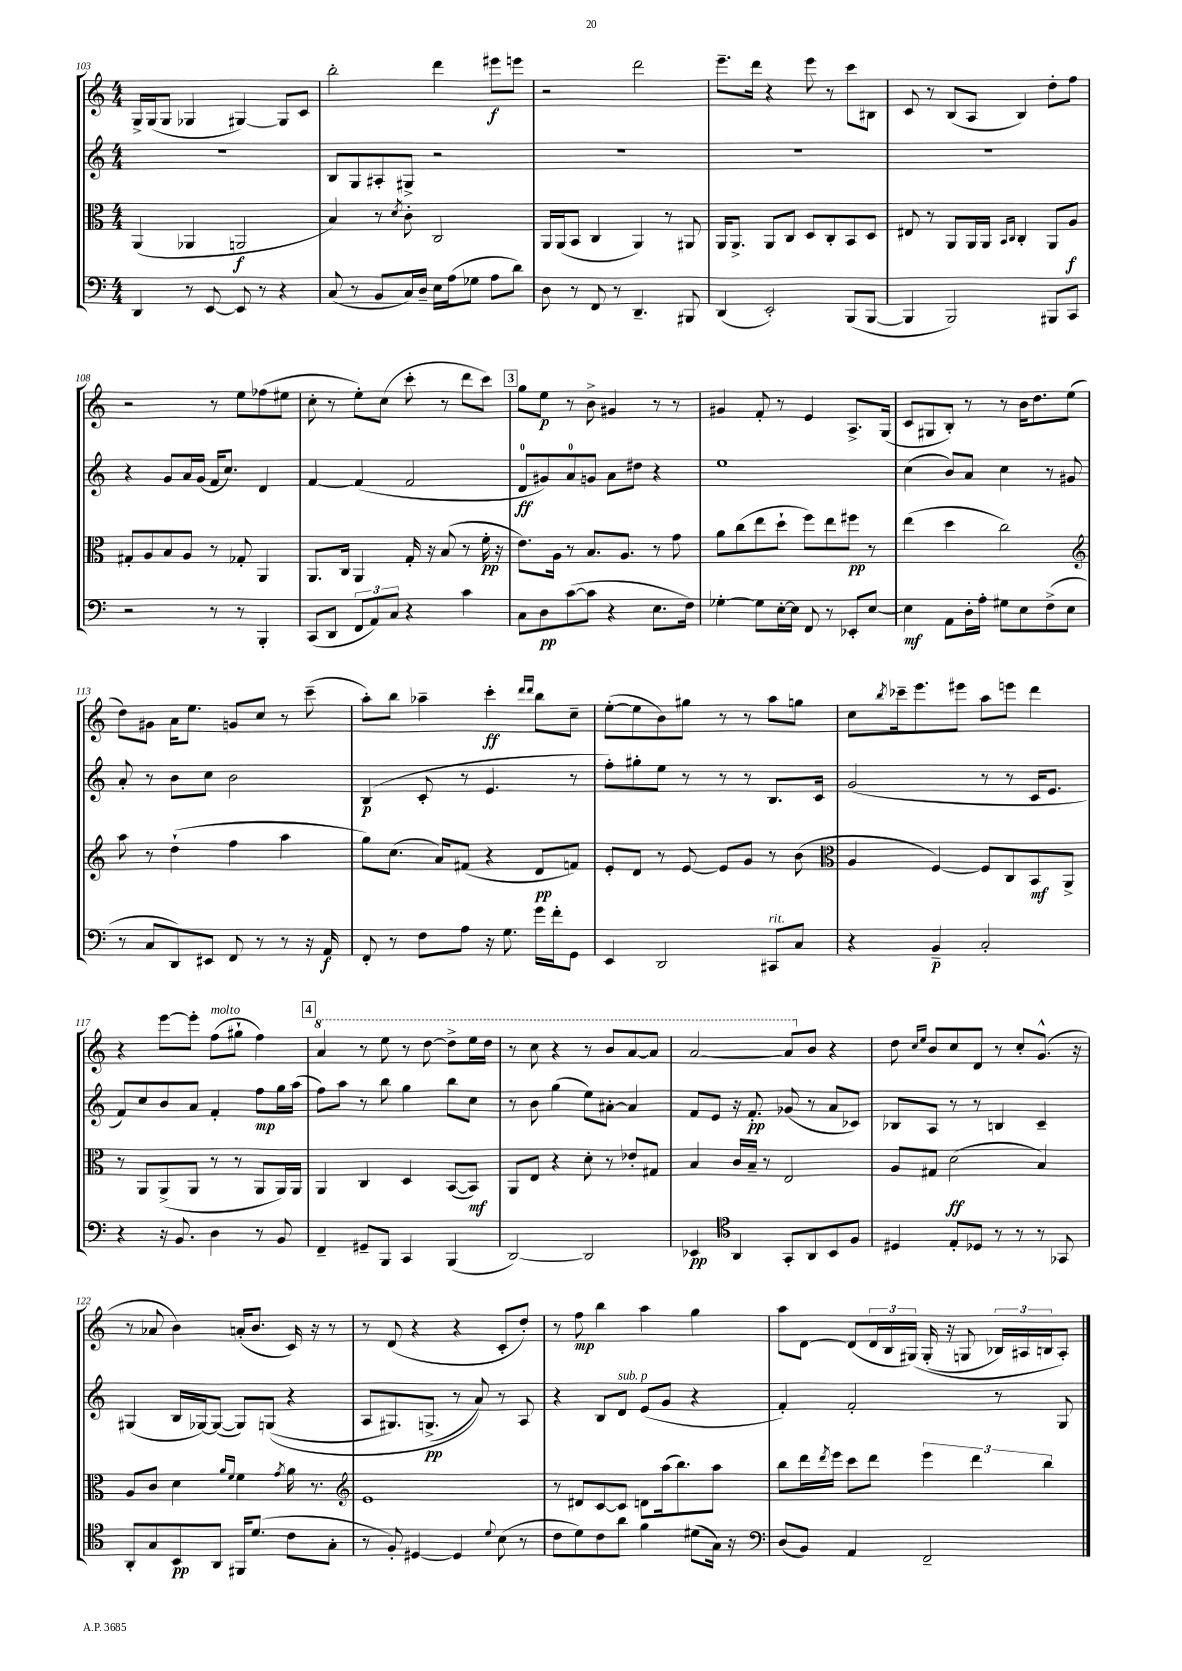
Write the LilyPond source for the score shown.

<<
\new StaffGroup <<
\new Staff = "s0" {
    \clef treble \key c \major \numericTimeSignature \time 4/4
    g16-> g16( g8 ges4 gis4~) gis8 c'8 |
    b''2-. d'''4 eis'''8\f e'''8 |
    r2 d'''2 |
    e'''8.-- d'''16 r4 e'''8 r8 c'''8 bis8 |
    c'8 r8 b8( a8 b4) d''8-. f''8 |
    r2 r8 e''8 fes''8( eis''8 |
    c''8-. r8 e''8-.) c''8( c'''8-. r8 d'''8 c'''8) |
    \mark \markup { \box "3" } g''8 e''8\p r8 b'8-> gis'4 r8 r8 |
    gis'4 f'8-. r8 e'4 a8.-> g16( |
    c'8 gis8 b8-.) r8 r8 b'16 d''8. e''8( |
    d''8) gis'8 a'16 e''8. g'8 c''8 r8 c'''8--( |
    a''8-.) b''8 aes''4-- c'''4-.\ff \grace { d'''16 d'''16 } b''8 c''8-- |
    e''8~-.( e''8 b'8) gis''8 r8 r8 a''8 g''8 |
    c''8 \acciaccatura { b''8 } ces'''16-- e'''8. eis'''8 a''8 e'''8 d'''4 |
    r4 e'''8~ e'''8-. f''8^\markup { \italic "molto" }( gis''8-! f''4) |
    \mark \markup { \box "4" } \ottava #1 a''4 r8 e'''8 r8 d'''8~ d'''8-> e'''16 d'''16 |
    r8 c'''8 r4 r8 b''8 a''8~ a''8 |
    a''2~ a''8 \ottava #0 b'8 r4 |
    d''8 \grace { c''16 e''16 } b'8 c''8 d'8 r8 c''8-. g'8.-^( r16 |
    r8 aes'8 b'4) a'16-.( b'8. c'16) r16 r8 |
    r8 d'8( r4 r4 c'8-. d''8-.) |
    r8 f''8\mp b''4 a''4 g''4 |
    a''8 d'8~ d'8( \tuplet 3/2 { d'16 b16 gis16)\( } gis16-.( r16 g8 \tuplet 3/2 { bes16) ais16 b16 } ais8-.\) \bar "|." |
}
\new Staff = "s1" {
    \clef treble \key c \major \numericTimeSignature \time 4/4
    R1 |
    b8 g8 ais8-. gis8-> r2 |
    R1 |
    R1 |
    R1 |
    r4 g'8 a'16 g'16( f'16 c''8.) d'4 |
    f'4~ f'4( f'2 |
    \mark \markup { \box "3" } d'8-0\ff gis'8) a'8-0 g'8 a'8 dis''8 r4 |
    e''1 |
    c''4( b'8) a'8 c''4 r8 gis'8 |
    a'8-. r8 b'8 c''8 b'2 |
    b4\p( c'8-. r8 e'4. r8 |
    f''8-.) gis''8-. e''8 r8 r8 r8 b8. c'16 |
    g'2( r8 r8 c'16 e'8. |
    f'8) c''8 b'8 a'8 f'4-. f''8\mp g''16 a''16( |
    \mark \markup { \box "4" } f''8) a''8 r8 b''8 g''4 b''8 c''8 |
    r8 b'8 g''4( e''8) ais'8~-. ais'4 |
    f'8 e'8 r16 f'8.-.\pp ges'8( r8 a'8 ces'8) |
    bes8 a8 r8 r8 b4 c'4-- |
    gis4( b16 ges16~) ges8~( ges8) g8(\( r4 |
    a8 gis8.) g8.->\pp( r8 a'8)\) r8 a8 |
    r4 b8 d'8^\markup { \italic "sub. p" } e'8( g'8 r4 |
    f'4-.) f'2-. r8 g8 \bar "|." |
}
\new Staff = "s2" {
    \clef alto \key c \major \numericTimeSignature \time 4/4
    a,4( aes,4 a,2\f |
    b4) r8 \acciaccatura { d'8 } c'8-. c2 |
    a,16 a,16( b,8 c4 a,4) r8 ais,8 |
    a,16 a,8.-> a,8 c8 d8 c8-. b,8 d8 |
    eis8 r8 a,8 a,16 a,16 \grace { b,16 c16 } c4-. a,8 a8\f |
    gis8-. a8 b8 a8 r8 ges8-. a,4 |
    a,8. c16 a,4 g16-. r16 b8( r8 f'16-.\pp r16 |
    \mark \markup { \box "3" } e'8.) a16 r8 b8. a8. r8 g'8 |
    a'8 c''8( e''8 d''8-! f''8) e''8 fis''8\pp r8 |
    e''4( d''4 c''2) |
    \clef treble a''8 r8 d''4-!( f''4 a''4 |
    g''8) c''8.( a'16) fis'8( r4 d'8\pp f'8) |
    e'8-. d'8 r8 e'8~ e'8 g'8 r8 b'8( |
    \clef alto a4 f4~) f8 c8 b,8\mf a,8-> |
    r8 a,8 a,8->( a,8 r8 r8 a,8 a,16) a,16 |
    \mark \markup { \box "4" } a,4 c4 d4 b,8~( b,8\mf) |
    a,8 e8 r4 d'8-. r8 ees'8-. gis8 |
    b4 c'16 b16-- r8 e2 |
    a8 gis8 d'2\ff( b4) |
    a8 c'8 d'4 \grace { a'16 f'16 } f'4 \acciaccatura { g'8 } a'16 r8. |
    \clef treble e'1 |
    r8 dis'8 c'8~ c'8 d'8 a''16( b''8.) a''8 |
    b''8 d'''16 \acciaccatura { d'''8 } e'''16 c'''8 d'''8 \tuplet 3/2 { e'''4 d'''4 b''4 } \bar "|." |
}
\new Staff = "s3" {
    \clef bass \key c \major \numericTimeSignature \time 4/4
    d,4 r8 e,8~ e,8 r8 r4 |
    c8( r8 b,8 c16) d16-- e16 a16( ges8 a8 d'8) |
    d8 r8 f,8 r8 d,4.-- bis,,8 |
    d,4( e,2-.) b,,8( b,,8~ |
    b,,4 b,,2) bis,,8 c,8 |
    r2 r8 r8 b,,4-. |
    c,8( d,8 \tuplet 3/2 { f,8 a,8) c8 } r4 c'4 |
    \mark \markup { \box "3" } c8 d8\pp c'8~( c'8 r4 e8. f16) |
    ges4~-. ges8 e16~-. e16 f,8 r8 ees,8-. e8~ |
    e4\mf a,8 d16-. a16-. gis8 e8 f8->( e8 |
    r8 c8 d,8) eis,8 f,8 r8 r8 r16 a,16\f |
    f,8-. r8 f8 a8 r16 g8. g'16 f'16-. g,8 |
    e,4 d,2 cis,8^\markup { \italic "rit." } c8 |
    r4 b,4--\p c2-. |
    r4 r16 b,8. d4 r8 b,8 |
    \mark \markup { \box "4" } f,4-- gis,8-- b,,8 c,4 b,,4( |
    d,2~) d,2 |
    ees,4\pp \clef tenor a,4 g,8-. a,8 b,8 f8 |
    dis4 e8-. des8 r8 r8 r8 ges,8 |
    a,8-. g8 b,8\pp a,8 fis,16 d'8.( c'8 g8-. |
    r8 f8-.) dis4~ dis4 \appoggiatura { d'8 } b8( r8 |
    c'8 d'8) c'8 a'8 f'4 dis'8( g16) r16 |
    \clef bass d8( b,8) a,4 f,2-- \bar "|." |
}
>>
>>
\layout { \context { \Score currentBarNumber = #103 } }
